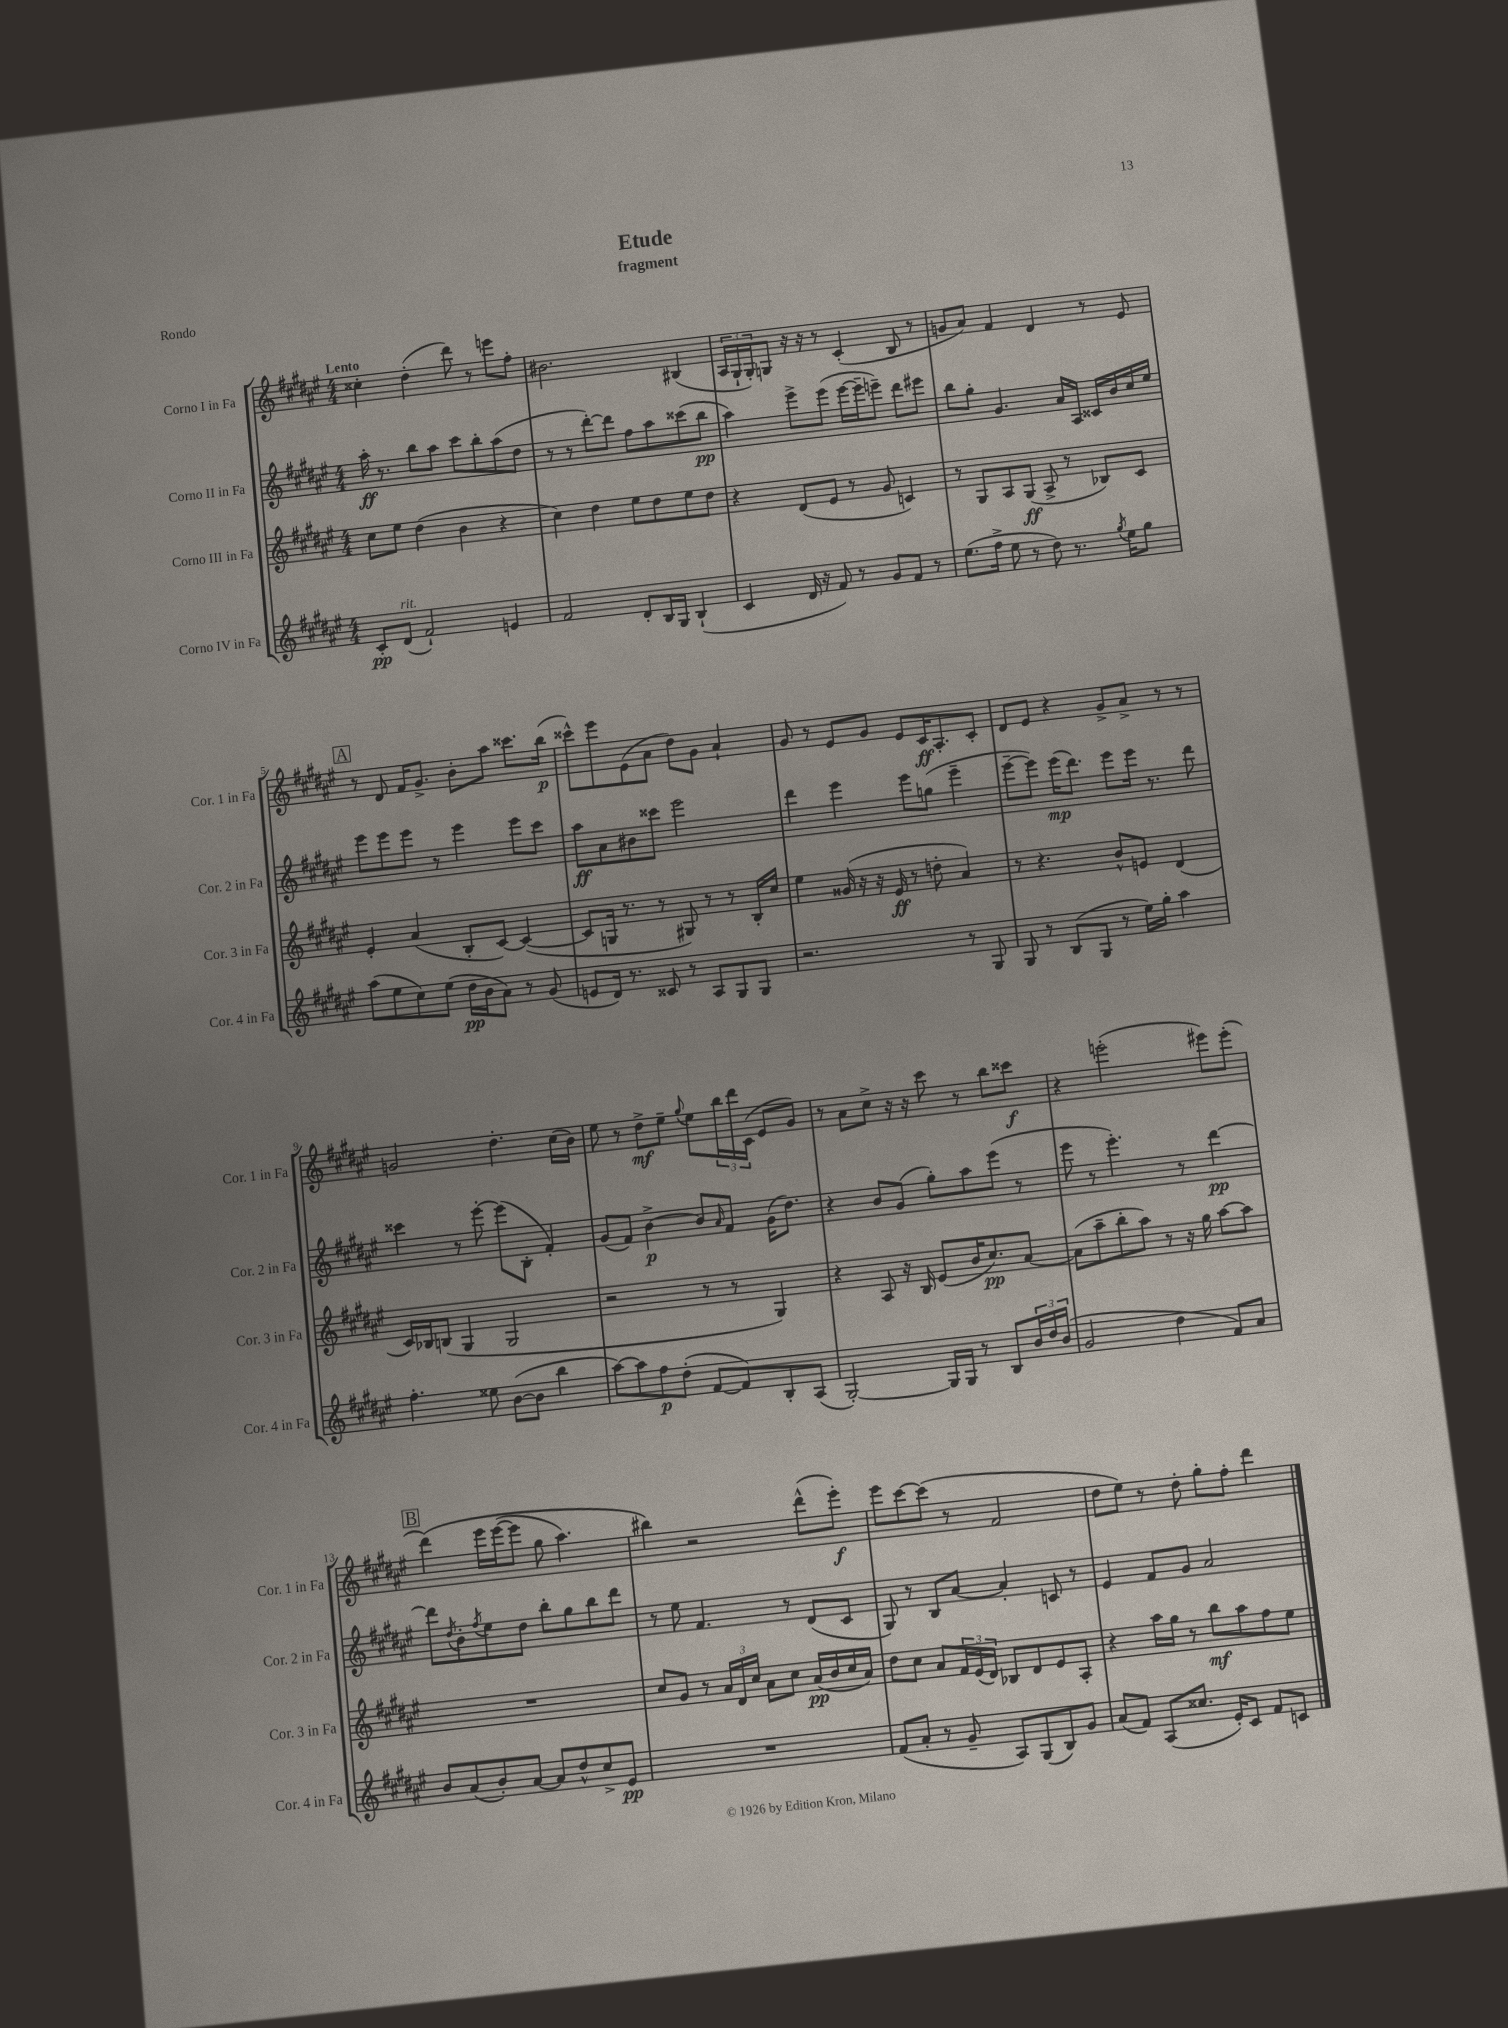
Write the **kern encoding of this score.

**kern	**kern	**kern	**kern
*staff4	*staff3	*staff2	*staff1
*clefG2	*clefG2	*clefG2	*clefG2
*k[f#c#g#d#a#e#]	*k[f#c#g#d#a#e#]	*k[f#c#g#d#a#e#]	*k[f#c#g#d#a#e#]
*M4/4	*M4/4	*M4/4	*M4/4
8c#'	8cc#	16aa#'	4cc##'
.	.	8.r	.
(8d#	8ee#	.	.
2f#`)	(4dd#	8bb	(4dd#'
.	.	8aa#	.
.	4b	8ccc#	8ddd#)
.	.	8bb'	8r
4e	4r	(8aa#	8eee
.	.	8dd#	8ff#'
=	=	=	=
2f#	4cc#)	8r	2.b#
.	.	8r	.
.	4dd#	[8ddd#')	.
.	.	8ddd#]	.
8d#'	8ee#	8ff#	.
16B	8dd#	8aa#	.
16G#	.	.	.
(4B`	8ee#	(8ccc##	(4B#
.	8dd#	8bb	.
=	=	=	=
4c#	4r	4aa#)	24A#
.	.	.	24G#`
.	.	.	24G#')
.	.	.	8G
16d#	(8d#	8eee#^	16r
16r	.	.	16r
8f#)	8e#	(8eee#	8r
8r	8r	[16eee#	(4c#'
.	.	16eee#~]	.
8g#	8g#	8eee~)	.
8f#	4c)	8ddd#	8B
8r	.	8eee#	8r
=	=	=	=
(8.ee#	8r	8bb	8g
.	8G#	8gg#'	8a#)
16ff#^	.	.	.
8ee#	8A#	4.g#	4f#
8r	(8G#	.	.
8dd#)	8A#^	.	4d#
8.r	8r	16a#	.
.	.	16A#	.
.	8B-)	16c##	8r
8qgg#	.	.	.
16ee#	.	16b	.
8gg#	8c#	16cc#	8e#
.	.	16ee#	.
=	=	=	=
(8aa#	4e#'	8eee#	8r
8ee#	.	8eee#	8d#
8cc#)	(4a#	8eee#	16f#
.	.	.	8.g#^
(8ee#	.	8r	.
16dd#	8B'	4eee#	8b'
16b	.	.	.
8a#)	[8c#)	.	8aa#
8r	(4c#_	8eee#	8.ccc##
(8g#	.	8ccc#	.
.	.	.	(16bb
=	=	=	=
8e	8c#]	8aa#	8ccc##^^)
16d#)	16G	8a#	8eee#
8.r	8.r	.	.
.	.	8b#	(8e#
8c##	8r	8ccc##	8a#
8r	8G#)	2eee#	8dd#)
8A#	8r	.	8g#
8G#	8r	.	4a#`
8G#	16B'	.	.
.	16cc#	.	.
=	=	=	=
2.r	4ee#	4ddd#	8g#
.	.	.	8r
.	(16g##	4eee#	8e#
.	16r	.	.
.	16r	.	8g#
.	16e#	.	.
.	8r	8eee#	8e#
.	8dd'	(8gg	16c#
.	.	.	8.A#'
8r	4a#)	4eee#~	.
8G#	.	.	8c#'
=	=	=	=
8G#	8r	[8eee#~	8d#
8r	4.r	8eee#])	8e#
(8B	.	(16eee#	4r
.	.	8.ddd#)	.
8G#	.	.	.
8r	8b^^	8eee#	8g#^
16ee#)	8e	16eee#	8a#^
16gg#'	.	8.r	.
4aa#	(4d#	.	8r
.	.	8ddd#	8r
=	=	=	=
4.ff#'	16c#)	4ccc##	2g
.	16B-	.	.
.	(8B	.	.
.	4G#	8r	.
8ee##	.	[8eee#'	.
([8b	2G#	(8eee#]	4.dd#'
8b]	.	8B'	.
4bb	.	4f#')	.
.	.	.	(16cc#
.	.	.	16b)
=	=	=	=
[8aa#)	2r	(8g#	8ee#
8aa#]	.	8f#)	8r
8ff#	.	[4b^	8dd#^
(8dd#'	.	.	8ee#~
.	.	.	8qqgg#
[8f#	8r	8b]	8ee#
.	.	16qqa#	.
8f#])	8r	8f#	24bb
.	.	.	24ddd#
.	.	.	(24c#
8B'	4G#)	(16g#	8e#
.	.	8.dd#)	.
(8A#	.	.	8g#)
=	=	=	=
[2G#')	4r	4r	8r
.	.	.	8a#
.	8A#	8b	8cc#^
.	16r	(8g#	16r
.	16B	.	16r
16G#]	(8e#	8gg#')	8ccc#
16G#	.	.	.
8r	16b	8aa#	8r
.	8.cc#)	.	.
8B	.	(8eee#	8bb
24b	[8a#	8r	8ccc##
24dd#	.	.	.
(24b	.	.	.
=	=	=	=
2g#	(8a#]	8eee#	4r
.	8aa#~	8r	.
.	8bb'	4.eee#')	(2eee'
.	8aa#)	.	.
4dd#	8r	.	.
.	16r	8r	.
.	16gg#	.	.
8f#)	[8aa#	[4ddd#	8eee#)
8a#	8aa#]	.	(8eee#'
=	=	=	=
8b	1r	8ddd#]	&(4ddd#)
.	.	8qdd#	.
(8a#	.	8b'	.
.	.	8qff#	.
8b')	.	8ee#	16eee#
.	.	.	([16eee#
[8a#	.	8dd#	8eee#]
8a#]	.	8bb'	8gg#
8dd#^^	.	8gg#	4.aa#)
8cc#^	.	8bb	.
8e#	.	8ddd#	.
=	=	=	=
1r	8cc#	8r	4bb#&)
.	8g#	8ee#	.
.	8r	4.f#	2r
.	24a#	.	.
.	24d#	.	.
.	24cc#	.	.
.	8a#	.	.
.	8cc#	8r	.
.	(16a#	(8d#	(8ddd#^^
.	16b	.	.
.	16cc#	8c#	8eee#')
.	16a#)	.	.
=	=	=	=
(8f#	8dd#	8G#)	8eee#
8a#'	8cc#	8r	[8ccc#
8r	8a#	8B	(8ccc#]
8g#~	24f#	[8a#	8r
.	(24e#	.	.
.	24d#)	.	.
8A#)	8B-	4a#']	2f#
(8G#	8d#	.	.
8B)	8e#	8c	.
8g#	8A#'	8r	.
=	=	=	=
(8a#	4r	4e#	8dd#
8f#)	.	.	8ee#)
(8A#	16aa#	8f#	8r
.	16gg#	.	.
8.cc##	8r	8g#	8dd#'
.	8bb	2a#	8gg#'
16e#')	.	.	.
8c#	8aa#	.	8ff#'
8f#	8ff#	.	4ddd#
8c	8ee#	.	.
==	==	==	==
*-	*-	*-	*-
